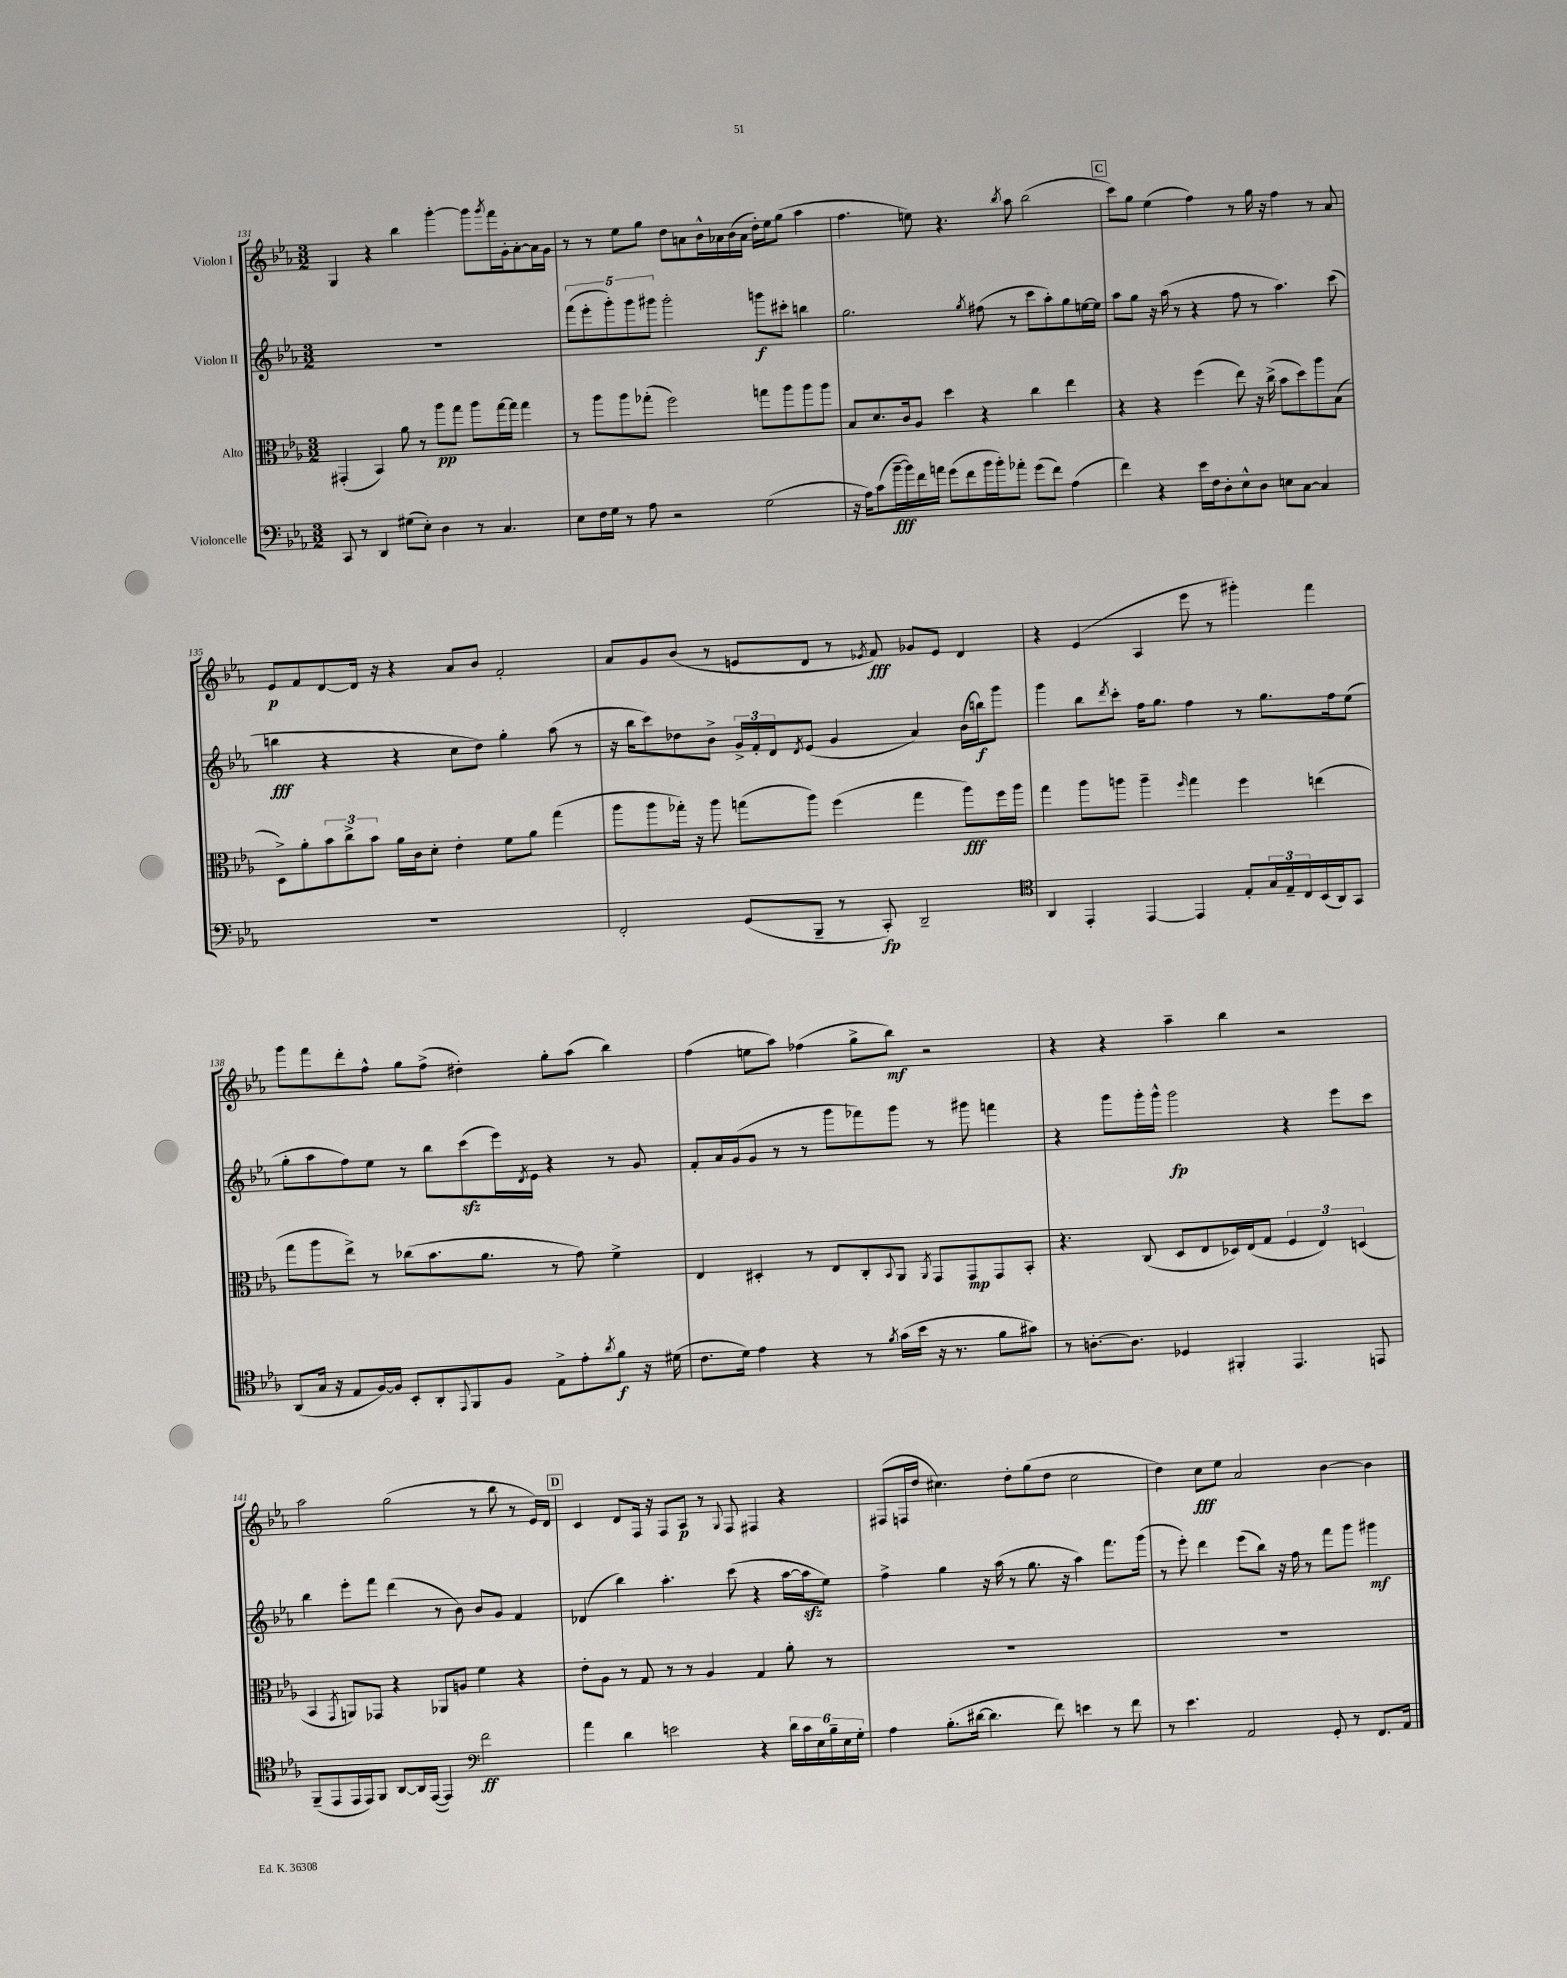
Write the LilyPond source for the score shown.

<<
\new StaffGroup <<
\new Staff = "s0" \with { instrumentName = "Violon I" } {
    \clef treble \key ees \major \numericTimeSignature \time 3/2
    g4 r4 bes''4 g'''4~-. g'''8 \acciaccatura { g'''8 } f'''16 g'16-. aes'8~-. aes'16 g'16 |
    r8 r8 ees''8 g''8 d''8 a'8 bes'16-^ aes'16 bes'16( aes'16 d''16-.) ees''16 g''8( aes''4 |
    f''4. e''8) r4. \acciaccatura { bes''8 } aes''8 bes''2( |
    \mark \markup { \box "C" } c'''8) g''8 ees''4( f''4) r8 g''16 r16 f''4 r8 aes'8 |
    ees'8\p f'8 d'8~ d'16 r16 r4 aes'8 bes'8 f'2-. |
    aes'8 g'8 bes'8( r8 e'8 d'8 r8 \acciaccatura { ees'8 } f'8\fff) ges'8 ees'8 d'4 |
    r4 ees'4( aes4 ees'''8 r8 gis'''4-.) f'''4 |
    g'''8 f'''8 d'''8-. f''8-^ g''8 f''8->( dis''4-.) g''8-. aes''8( bes''4) |
    f''4( e''8 aes''8) fes''4( g''8-> bes''8\mf) r2 |
    r4 r4 aes''4-- bes''4 r2 |
    aes''2 g''2( r8 bes''8 r8 ees'16) d'16 |
    \mark \markup { \box "D" } c'4 d'8 f16 r16 f8 aes8\p r8 \appoggiatura { g8 } f8 fis4 r4 |
    fis8( f16 d''16 cis''4.) d''8-. g''8( d''8 cis''2 |
    d''4) c''8\fff ees''8 aes'2 bes'4~ bes'4 \bar "|." |
}
\new Staff = "s1" \with { instrumentName = "Violon II" } {
    \clef treble \key ees \major \numericTimeSignature \time 3/2
    R1. |
    \tuplet 5/4 { f'''8( ees'''8-. g'''8-.) g'''8 gis'''8 } gis'''2-. g'''8\f cis'''8-. b''4 |
    g''2. \acciaccatura { g''8 } fis''8( r8 c'''8 aes''8-.) g''8 e''16~ e''16 |
    \mark \markup { \box "C" } aes''8 g''8 r16 aes''16( r8 r4 f''8 r8 aes''4.) c'''8( |
    b''4\fff r4 r4 c''8 d''8) g''4-. aes''8( r8 |
    r16 bes''16 c'''8) des''8 bes'8-> \tuplet 3/2 { g'16-> f'16-. d'16 } \acciaccatura { d'8 } ees'8( g'4 aes'4) bes'16( b''16\f) g'''8 |
    g'''4 bes''8 \acciaccatura { d'''8 } c'''8-. f''16 g''8. f''4 r8 g''8. f''16 ees''8( |
    g''8-. aes''8 f''8) ees''8 r8 bes''8 c'''8\sfz( ees'''16) \acciaccatura { d'8 } ees'16 r4 r8 g'8 |
    f'8-. aes'16 g'16( g'8 r8 r8 g'''8 fes'''8) g'''8 r8 gis'''8 f'''4 |
    r4 g'''8 g'''16-. g'''16-^ g'''2\fp r4 ees'''8 c'''8 |
    bes''4 ees'''8-. f'''8 d'''4( r8 bes'8) bes'8 g'8 f'4 |
    \mark \markup { \box "D" } des'4( bes''4) aes''4.-. c'''8( r4 aes''16~ aes''16\sfz ees''8) |
    f''4-> g''4 r16 aes''16( r8 g''8. r16 aes''4) f'''8. g'''16( |
    r8 ees'''8-.) d'''4 ees'''8( bes''8) r16 f''16 r8 f'''8 g'''8 gis'''4\mf \bar "|." |
}
\new Staff = "s2" \with { instrumentName = "Alto" } {
    \clef alto \key ees \major \numericTimeSignature \time 3/2
    gis,4-.( bes,4) aes'8 r8 aes''8\pp g''8 aes''8 g''16~ g''16 g''4 |
    r8 aes''8 aes''8 ges''8-.( f''2) g''8 aes''8 aes''8 aes''8 |
    bes8 d'8. c'16 aes8 d''4 r4 c''4 ees''4 |
    \mark \markup { \box "C" } r4 r4 f''4( ees''8) r16 c''16->( bes'8 d''8) aes''8 bes8( |
    d8->) aes'8-. \tuplet 3/2 { bes'8 c''8-> bes'8 } aes'16 c'16 d'8-. ees'4-. f'8 aes'8 g''4( |
    aes''8 aes''8 ges''16-.) r16 aes''8 g''8( aes''8) f''4( g''4 aes''8\fff) f''16 aes''16 |
    g''4 aes''8 a''8 a''4-- \grace { f''16 } g''4 f''4 e''4( |
    g''8 aes''8 ees''8->) r8 ces''8( bes'8. aes'8. r8 g'8) f'4-> |
    ees4 dis4-. r8 ees8 c8-. \appoggiatura { bes,8 } aes,8 \acciaccatura { aes,8 } g,8 g,8\mp g,8 bes,8-. |
    r4. c8( d8 ees8 des16) ees16( g8 \tuplet 3/2 { f4 ees4) d4( } |
    bes,4 \acciaccatura { g,8 } a,8) ges,8 r4 aes,8 a8 f'4 r4 |
    \mark \markup { \box "D" } ees'8-. aes8 r8 g8 r8 r8 aes4 g4 aes'8-. r8 |
    R1. |
    R1. \bar "|." |
}
\new Staff = "s3" \with { instrumentName = "Violoncelle" } {
    \clef bass \key ees \major \numericTimeSignature \time 3/2
    c,8 r8 d,4 gis8( ees8-.) d4 r8 c4. |
    ees8 f16 g16 r8 aes8 r2 g2( |
    r16 aes16) c'8( bes'16~--\fff bes'16) f'16 a'16 g'8( f'8 bes'16 bes'16-.) aes'8-. g'8( f'8) aes4( |
    \mark \markup { \box "C" } f'4) r4 ees'16 f16 d8-. ees8-^ d8 e8 c8~ c4 |
    R1. |
    f,2-. g,8( bes,,8-- r8 c,8-.\fp) d,2-- |
    \clef tenor aes,4 ees,4-. ees,4~ ees,4 ees8-. \tuplet 3/2 { g16 ees16-- c16 } bes,16( aes,16) g,8 |
    aes,8( g16 r16 ees8 f16~) f16 bes,8-. aes,8-. \appoggiatura { ees,8 } f,8 f8 ees8-> ees'8-. \acciaccatura { aes'8 } f'8\f r16 dis'16( |
    c'8. d'16) ees'4 r4 r8 \acciaccatura { f'8 } g'16( bes'16 r16 r8. f'8 gis'8) |
    r8 a8.~-. a8. des4 fis,4-. ees,4. e,8 |
    f,8--( ees,8 ees,16 ees,16) f,8 aes,8~ aes,16 ees,16~( ees,4) \clef bass f'2\ff |
    \mark \markup { \box "D" } aes'4 d'4 e'2 r4 \tuplet 6/4 { d'16 c'16 ees16 bes16-- ees16 g16-. } |
    aes4 bes8.-.( dis'16~ dis'4. f'8) e'4 r8 f'8 |
    r8 ees'4. aes,2 g,8-. r8 f,8. aes,16 \bar "|." |
}
>>
>>
\layout { \context { \Score currentBarNumber = #131 } }
